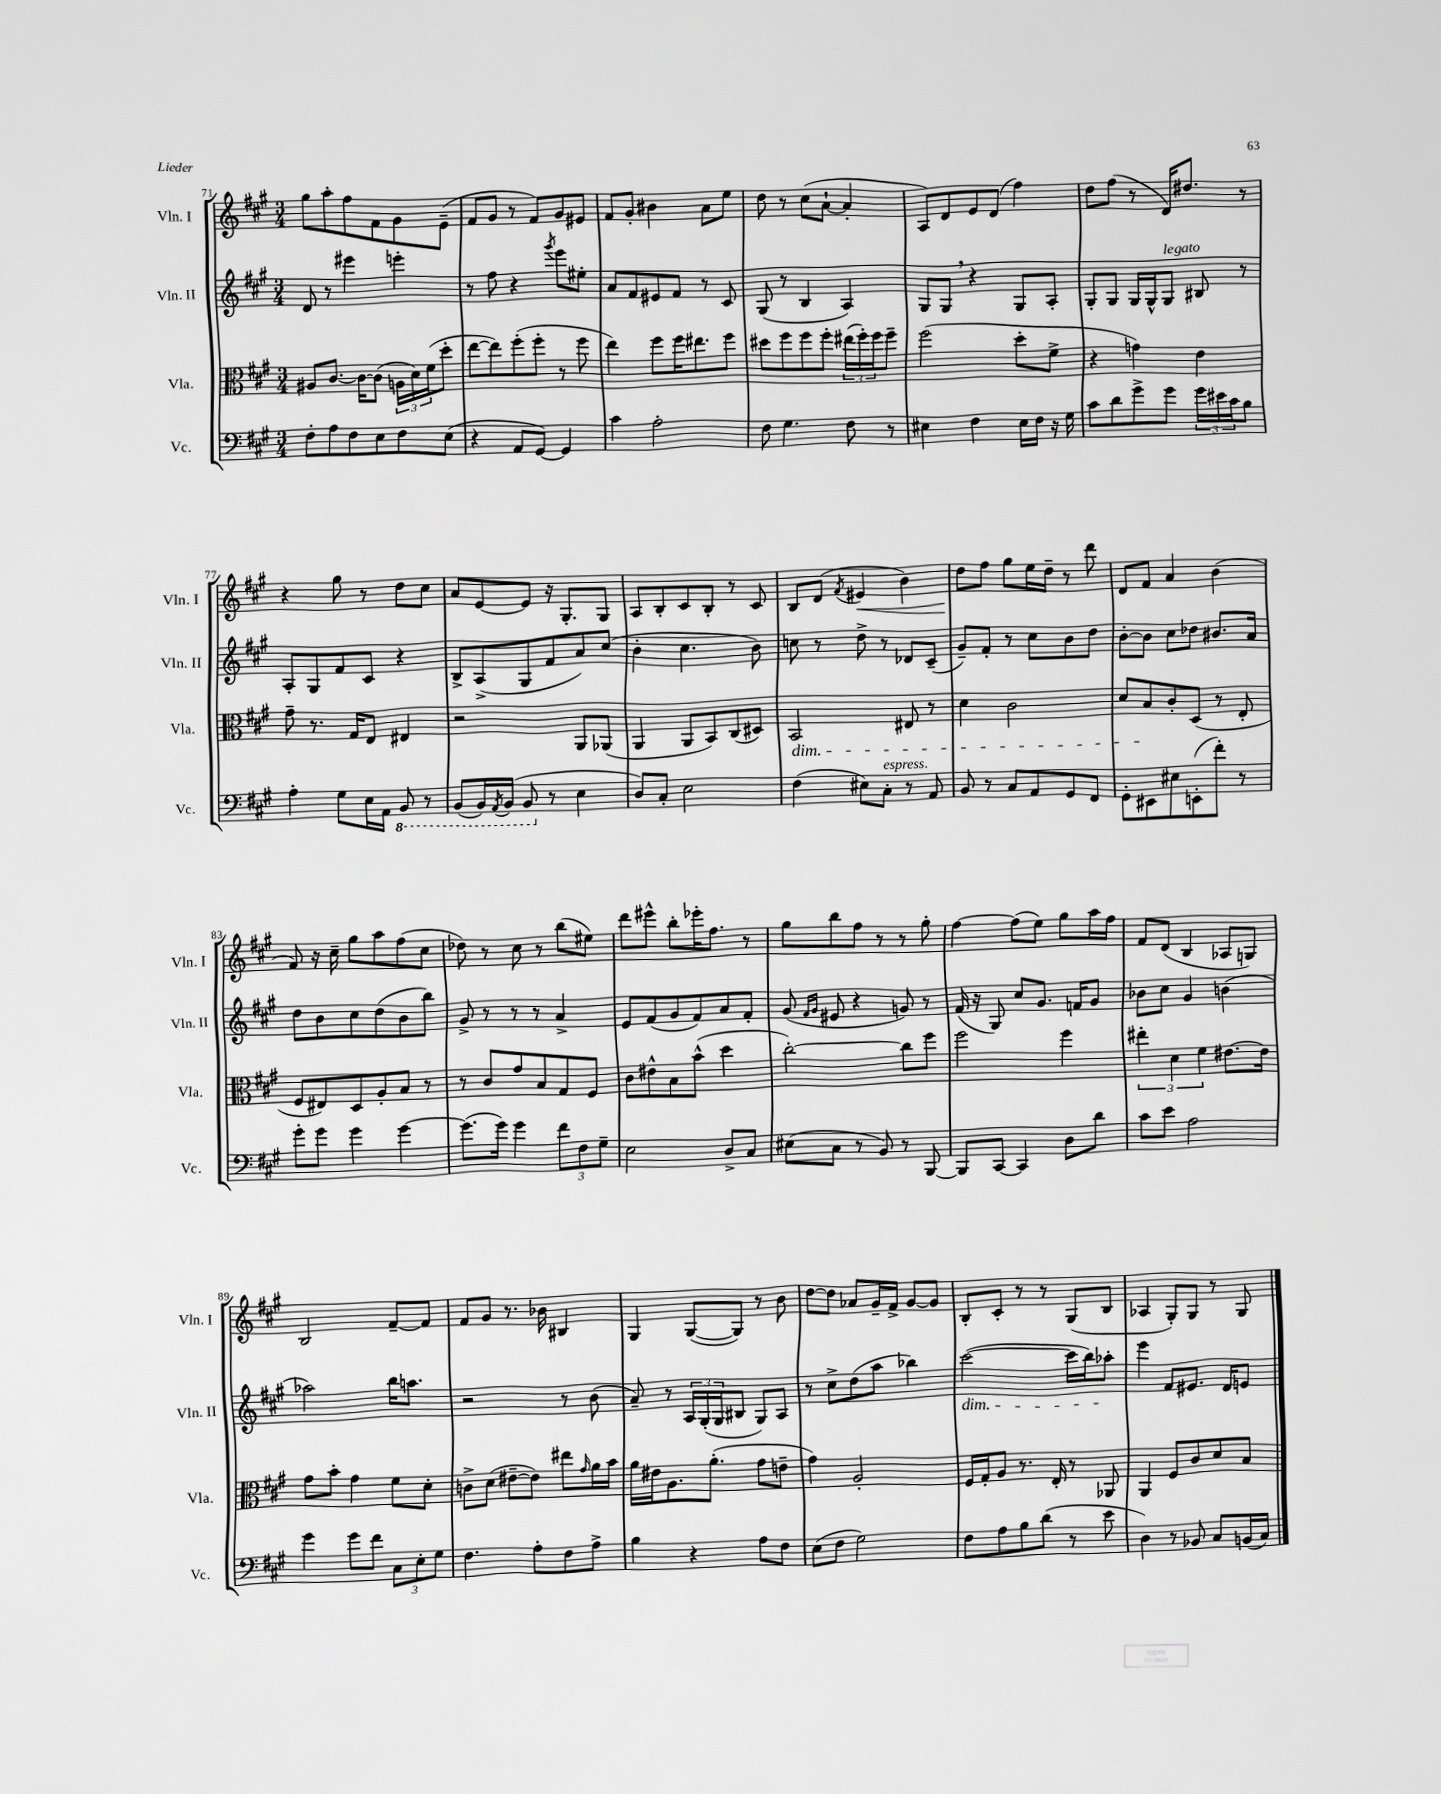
<<
\new StaffGroup <<
\new Staff = "s0" \with { instrumentName = "Vln. I" shortInstrumentName = "Vln. I" } {
    \clef treble \key a \major \numericTimeSignature \time 3/4
    gis''8 a''8-. fis''8 fis'8 gis'8 e'8--( |
    fis'8 gis'8 r8 fis'8) gis'8 eis'8 |
    fis'8 gis'8-. bis'4 a'8 e''8 |
    d''8 r8 cis''8( a'8~-! a'4-. |
    a8) d'8 e'8 d'8( fis''4) |
    d''8 fis''8( r8 d'16) dis''8. r8 |
    r4 gis''8 r8 d''8 cis''8 |
    a'8 e'8~ e'8 r16 gis8.-. gis8 |
    a8 b8-. cis'8 b8-. r8 cis'8 |
    b8 d'8( \acciaccatura { fis'8 } eis'4\< b'4) |
    d''8\! fis''8 gis''8 e''16 d''16-- r8 d'''8 |
    d'8 fis'8 a'4 b'4( |
    fis'8) r16 cis''16-- gis''8 a''8 fis''8( cis''8 |
    des''8) r8 cis''8 r8 b''8( eis''8) |
    d'''8 eis'''8-^ b''8-. ees'''16-. fis''8. r8 |
    gis''8 b''8 fis''8 r8 r8 gis''8-. |
    fis''4~ fis''8( e''8) gis''8 a''16 fis''16 |
    fis'8 d'8( b4 aes8 g8) |
    b2 fis'8~-- fis'8 |
    fis'8 gis'8 r8. bes'16 bis4 |
    gis4 gis8~( gis8) r8 b'8 |
    d''8~ d''8 aes'8 gis'16-- fis'16-> gis'8~ gis'8 |
    b8-. cis'8-. r8 r8 gis8( b8 |
    aes4 gis8-.) gis8 r8 gis8 \bar "|." |
}
\new Staff = "s1" \with { instrumentName = "Vln. II" shortInstrumentName = "Vln. II" } {
    \clef treble \key a \major \numericTimeSignature \time 3/4
    d'8 r8 eis'''4 e'''4-. |
    r8 fis''8 r4 \acciaccatura { gis'''8 } e'''8 eis''8-. |
    a'8 fis'8 eis'8 fis'8 r8 cis'8 |
    gis8( r8 b4 a4) |
    gis8 gis8 \breathe r4 gis8 a8-. |
    gis8-. gis8 gis16 gis16-^ gis8^\markup { \italic "legato" } bis8 r8 |
    a8-. gis8 fis'8 cis'8 r4 |
    b8-> a8->( gis8 fis'8 a'8) cis''8( |
    b'4-. cis''4. b'8) |
    c''8 r8 d''8-> r8 des'8 cis'8--( |
    gis'8--) fis'8-. r8 cis''8 b'8 d''8 |
    b'8~-. b'8 cis''8 des''8 bis'8. a'16 |
    d''8 b'8 cis''8 d''8( b'8 b''8) |
    gis'8-> r8 r8 r8 a'4-> |
    e'8 fis'8( gis'8 fis'8) a'8 fis'8-. |
    gis'8( \grace { fis'16 gis'16 } eis'8 r4 g'8) r8 |
    fis'16( r16 gis8) cis''8 gis'8. f'16 gis'8 |
    bes'8 cis''8 gis'4 b'4( |
    aes''2) b''16 a''8. |
    r2 r8 b'8( |
    a'8--) r8 \tuplet 3/2 { a16 gis16-.( gis16 } bis8 gis8) a8 |
    r8 cis''8-> d''8( a''8 bes''4) |
    cis'''2~\dim( cis'''16 b''16) aes''8-.\! |
    e'''4 fis'8 eis'8. d'16 e'8 \bar "|." |
}
\new Staff = "s2" \with { instrumentName = "Vla." shortInstrumentName = "Vla." } {
    \clef alto \key a \major \numericTimeSignature \time 3/4
    ais8 cis'8.~ cis'16~ cis'8( \tuplet 3/2 { a16 d'16) fis'16( } d''8-. |
    e''8~ e''8) fis''8-.( fis''8-. r8 fis''8 |
    e''4) fis''8 fis''16 eis''8. fis''8 |
    dis''8 fis''8 fis''8 fis''8-. \tuplet 3/2 { eis''16( fis''16-.) fis''16 } fis''8-- |
    fis''2( d''8-. fis'8-> |
    r4 g'4) e'4 |
    gis'8-- r8. gis16 e8 eis4 |
    r2 a,8 aes,8( |
    a,4 a,8 b,8) cis8( dis8) |
    b,2\dim eis8 r8 |
    d'4 cis'2 |
    d'8 b8\! cis'8-. d8( r8 e8-. |
    fis8 eis8) d8 a8-. b8 r8 |
    r8 cis'8 gis'8 b8 gis8 fis8 |
    cis'8 eis'8-^ b8 b'8-^( d''4 |
    cis''2~-.) cis''8 fis''8 |
    fis''2 fis''4 |
    \tuplet 3/2 { eis''4-. d'4 fis'4 } eis'8.~ eis'16 |
    gis'8 b'8-. gis'4 fis'8 d'8-. |
    c'8-> d'8( eis'8~-- eis'8) eis''8 \grace { gis'16 } a'16 b'16 |
    a'16 eis'16 a8. a'8.-.( gis'8 e'8-- |
    gis'4) a2-. |
    fis16 gis16-. a8 r8. e16-. r8 aes,8 |
    a,4 fis8 cis'8 d'8 b8 \bar "|." |
}
\new Staff = "s3" \with { instrumentName = "Vc." shortInstrumentName = "Vc." } {
    \clef bass \key a \major \numericTimeSignature \time 3/4
    fis8-. a8 fis8 e8 fis8 e8( |
    r4 a,8 gis,8~) gis,4 |
    cis'4 a2-. |
    fis8 gis4. fis8 r8 |
    eis4 fis4 eis16 fis16 r16 gis16 |
    cis'8 d'8 gis'8-> gis'8 \tuplet 3/2 { gis'16 eis'16 cis'16 } b8 |
    a4-. gis8 e16 a,16 \ottava #-1 b,,8 r8 |
    b,,8( b,,16) \acciaccatura { a,,8 } b,,16( b,,8 \ottava #0 r8 e4 |
    d8) cis8-. e2 |
    fis4( eis8) cis8-.^\markup { \italic "espress." } r8 a,8 |
    b,8 r8 cis8 a,8 gis,8 fis,8 |
    gis,8-. eis,8 eis8 e,8-.( fis'8-.) r8 |
    gis'8-. gis'8 gis'4 gis'4~ |
    gis'8.( gis'16) gis'4 \tuplet 3/2 { fis'8 fis8 gis8-- } |
    e2 d8-> cis8 |
    eis8( cis8 r8 b,8) r8 b,,8~ |
    b,,8 cis,8~ cis,4 d8 d'8 |
    cis'8 e'8 a2 |
    gis'4 gis'8 fis'8 \tuplet 3/2 { cis8 e8-. gis8 } |
    fis4. a8-. fis8 a8-> |
    b4 r4 a8 fis8 |
    e8( fis8 gis2) |
    fis8 a8 b8 d'8( r8 e'8 |
    d4) r8 bes,8 cis8 b,16( cis16) \bar "|." |
}
>>
>>
\layout { \context { \Score currentBarNumber = #71 } }
